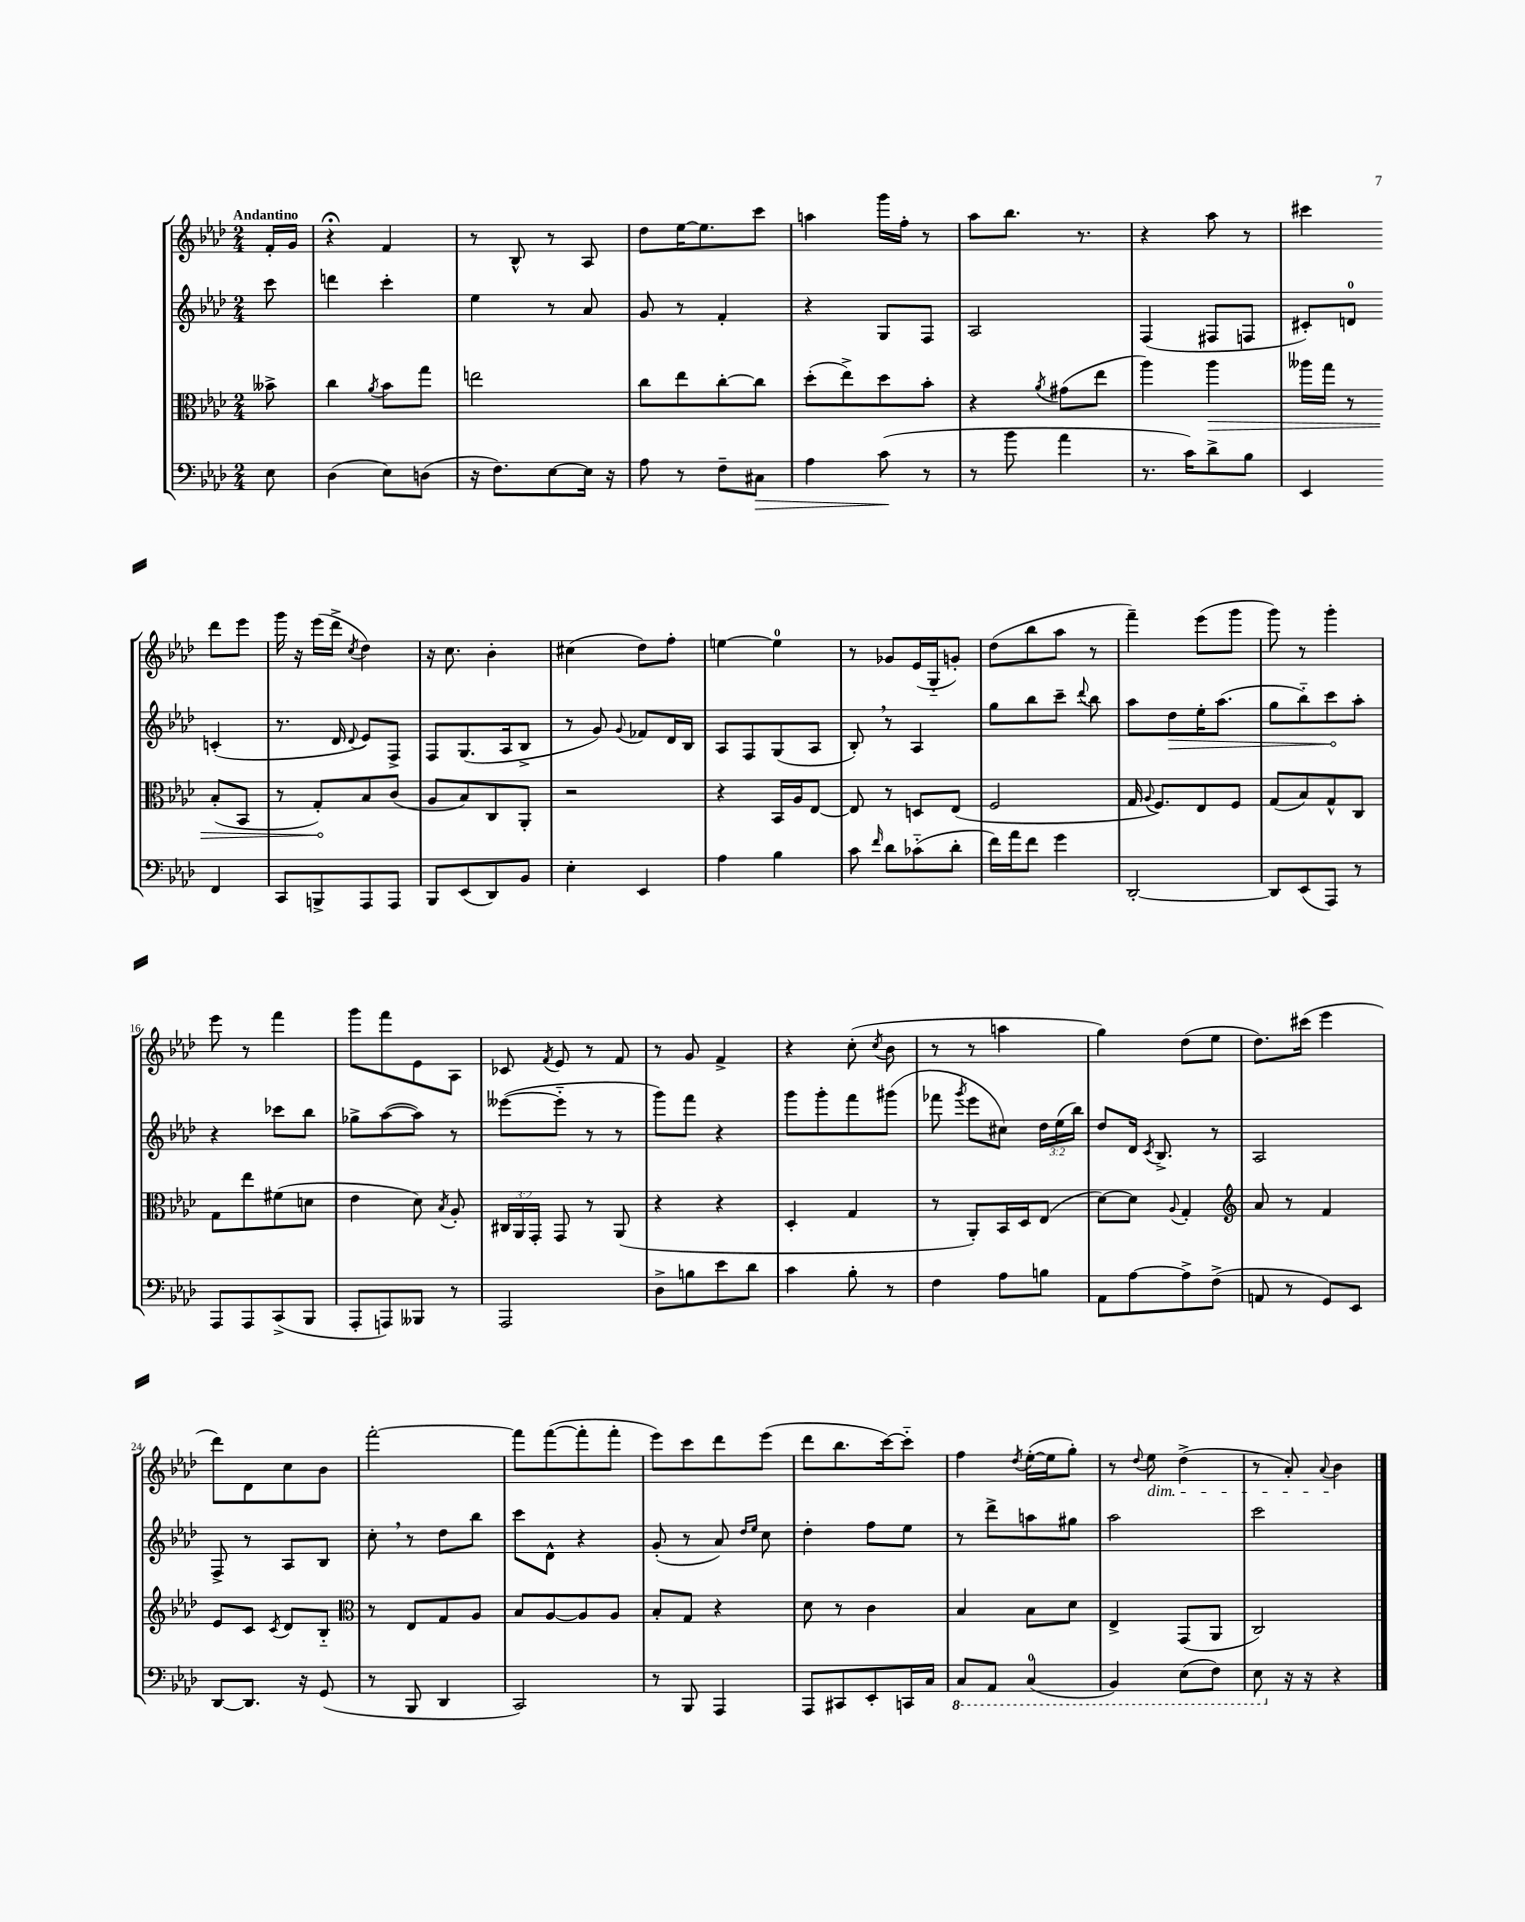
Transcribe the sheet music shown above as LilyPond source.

<<
\new StaffGroup <<
\new Staff = "s0" {
    \clef treble \key aes \major \numericTimeSignature \time 2/4 \partial 8 \tempo "Andantino"
    \autoBeamOff f'16[-. g'16] |
    r4\fermata f'4 |
    r8 bes8-^ r8 aes8 |
    des''8[ ees''16~ ees''8. c'''8] |
    a''4 g'''16[ f''16]-. r8 |
    aes''8[ bes''8.] r8. |
    r4 aes''8 r8 |
    cis'''4 des'''8[ ees'''8] |
    g'''16 r16 ees'''16[( des'''16]-> \acciaccatura { c''8 } des''4) |
    r16 c''8. bes'4-. |
    cis''4( des''8[) f''8]-. |
    e''4~ e''4-0 |
    r8 ges'8[ ees'16( g16-_ g'8]-.) |
    des''8[( bes''8 aes''8] r8 |
    f'''4--) ees'''8[( g'''8] |
    g'''8) r8 g'''4-. |
    ees'''8 r8 f'''4 |
    g'''8[ f'''8 ees'8 aes8] |
    ces'8 \acciaccatura { f'8 } ees'8 r8 f'8 |
    r8 g'8 f'4-> |
    r4 c''8-.( \acciaccatura { c''8 } bes'8 |
    r8 r8 a''4 |
    g''4) des''8[( ees''8] |
    des''8.[) cis'''16]( ees'''4 |
    des'''8[) des'8 c''8 bes'8] |
    f'''2~-. |
    f'''8[ f'''8~( f'''8-. f'''8]-. |
    ees'''8[) c'''8 des'''8 ees'''8]( |
    des'''8[ bes''8. c'''16~) c'''8]-_ |
    f''4 \acciaccatura { des''8 } ees''16[~-.( ees''16 g''8]-.) |
    r8 \appoggiatura { des''8 } ees''8\dim des''4->( |
    r8 aes'8-.) \appoggiatura { aes'8 } bes'4\! \bar "|." |
}
\new Staff = "s1" {
    \clef treble \key aes \major \numericTimeSignature \time 2/4 \override Staff.TupletNumber.text = #tuplet-number::calc-fraction-text \partial 8
    \autoBeamOff c'''8 |
    d'''4 c'''4-. |
    ees''4 r8 aes'8 |
    g'8 r8 f'4-. |
    r4 g8[ f8] |
    aes2 |
    f4( fis8[ f8] |
    cis'8[-.) d'8]-0 c'4-.( |
    r8. des'16 \appoggiatura { des'8 } ees'8[) f8]-> |
    f8[ g8.( aes16 bes8]-> |
    r8 g'8) \appoggiatura { g'8 } fes'8[ des'16 bes16] |
    aes8[ f8 g8( aes8] |
    bes8-.) \breathe r8 aes4 |
    g''8[ bes''8 c'''8]-- \appoggiatura { des'''8 } bes''8 |
    aes''8[ \once \override Hairpin.circled-tip = ##t des''8\> ees''16-. aes''8.]( |
    g''8[ bes''8-_) c'''8\! aes''8]-. |
    r4 ces'''8[ bes''8] |
    ges''8[-> aes''8~( aes''8]) r8 |
    eeses'''8[~( eeses'''8]-_ r8 r8 |
    g'''8[) f'''8] r4 |
    g'''8[ g'''8-. f'''8 gis'''8]( |
    fes'''8 \acciaccatura { g'''8 } ees'''8[ cis''8]) \tuplet 3/2 { des''16[ ees''16( bes''16]) } |
    des''8[ des'16] \acciaccatura { c'8 } bes8.-> r8 |
    aes2 |
    f8-> r8 aes8[ bes8] |
    c''8-. \breathe r8 des''8[ bes''8] |
    c'''8[ des'8]-^ r4 |
    g'8-.( r8 aes'8) \grace { des''16[ ees''16] } c''8 |
    des''4-. f''8[ ees''8] |
    r8 des'''8[-> a''8 gis''8] |
    aes''2 |
    c'''2 \bar "|." |
}
\new Staff = "s2" {
    \clef alto \key aes \major \numericTimeSignature \time 2/4 \override Staff.TupletNumber.text = #tuplet-number::calc-fraction-text \partial 8
    \autoBeamOff beses'8-> |
    c''4 \acciaccatura { aes'8 } bes'8[ g''8] |
    e''2 |
    c''8[ ees''8 c''8~-. c''8] |
    des''8[-.( ees''8->) des''8 bes'8]-. |
    r4 \acciaccatura { aes'8 } gis'8[( ees''8] |
    aes''4) \once \override Hairpin.circled-tip = ##t aes''4\> |
    aeses''16[ g''16] r8 bes8[-.( bes,8] |
    r8 g8[-.\!) bes8 c'8]( |
    aes8[ bes8) c8 aes,8]-. |
    r2 |
    r4 bes,16[ aes16 ees8]~ |
    ees8 r8 d8[ ees8]( |
    f2 |
    g16 \appoggiatura { aes8 } f8.[) ees8 f8] |
    g8[( bes8) g8-^ c8] |
    g8[ ees''8 fis'8( d'8] |
    ees'4 des'8) \acciaccatura { bes8 } aes8-. |
    \tuplet 3/2 { cis16[ aes,16 g,16]-. } g,8 r8 aes,8( |
    r4 r4 |
    des4-. g4 |
    r8 aes,8[-.) bes,16 des16 ees8]( |
    des'8[~) des'8] \appoggiatura { aes8 } g4-. |
    \clef treble aes'8 r8 f'4 |
    ees'8[ c'8] \acciaccatura { c'8 } des'8[ bes8]-_ |
    \clef alto r8 ees8[ g8 aes8] |
    bes8[ aes8~ aes8 aes8] |
    bes8[-. g8] r4 |
    des'8 r8 c'4 |
    bes4 bes8[ des'8] |
    ees4-> g,8[( aes,8] |
    c2) \bar "|." |
}
\new Staff = "s3" {
    \clef bass \key aes \major \numericTimeSignature \time 2/4 \partial 8
    \autoBeamOff ees8 |
    des4( ees8[) d8]( |
    r16 f8.[) ees8~ ees16] r16 |
    aes8 r8 f8[-- cis8]\> |
    aes4 c'8\!( r8 |
    r8 bes'8 aes'4 |
    r8. c'16[) des'8-> bes8] |
    ees,4 f,4 |
    c,8[ b,,8-> aes,,8 aes,,8] |
    bes,,8[ ees,8( des,8) bes,8] |
    ees4-. ees,4 |
    aes4 bes4 |
    c'8 \grace { f'16 } des'8[ ces'8-_( des'8]-. |
    f'16[) aes'16 f'8] g'4 |
    des,2~-. |
    des,8[ ees,8( aes,,8]) r8 |
    aes,,8[ aes,,8 c,8->( bes,,8] |
    aes,,8[-. a,,8) beses,,8] r8 |
    aes,,2 |
    des8[-> b8 ees'8 des'8] |
    c'4 bes8-. r8 |
    f4 aes8[ b8] |
    aes,8[ aes8~ aes8-> f8]->( |
    a,8 r8 g,8[) ees,8] |
    des,8[~ des,8.] r16 g,8( |
    r8 bes,,8 des,4 |
    c,2) |
    r8 bes,,8 aes,,4 |
    aes,,8[ cis,8 ees,8-. c,16 c16] |
    \ottava #-1 c,8[ aes,,8] c,4-0( |
    bes,,4) ees,8[( f,8]) |
    ees,8 \ottava #0 r16 r16 r4 \bar "|." |
}
>>
>>
